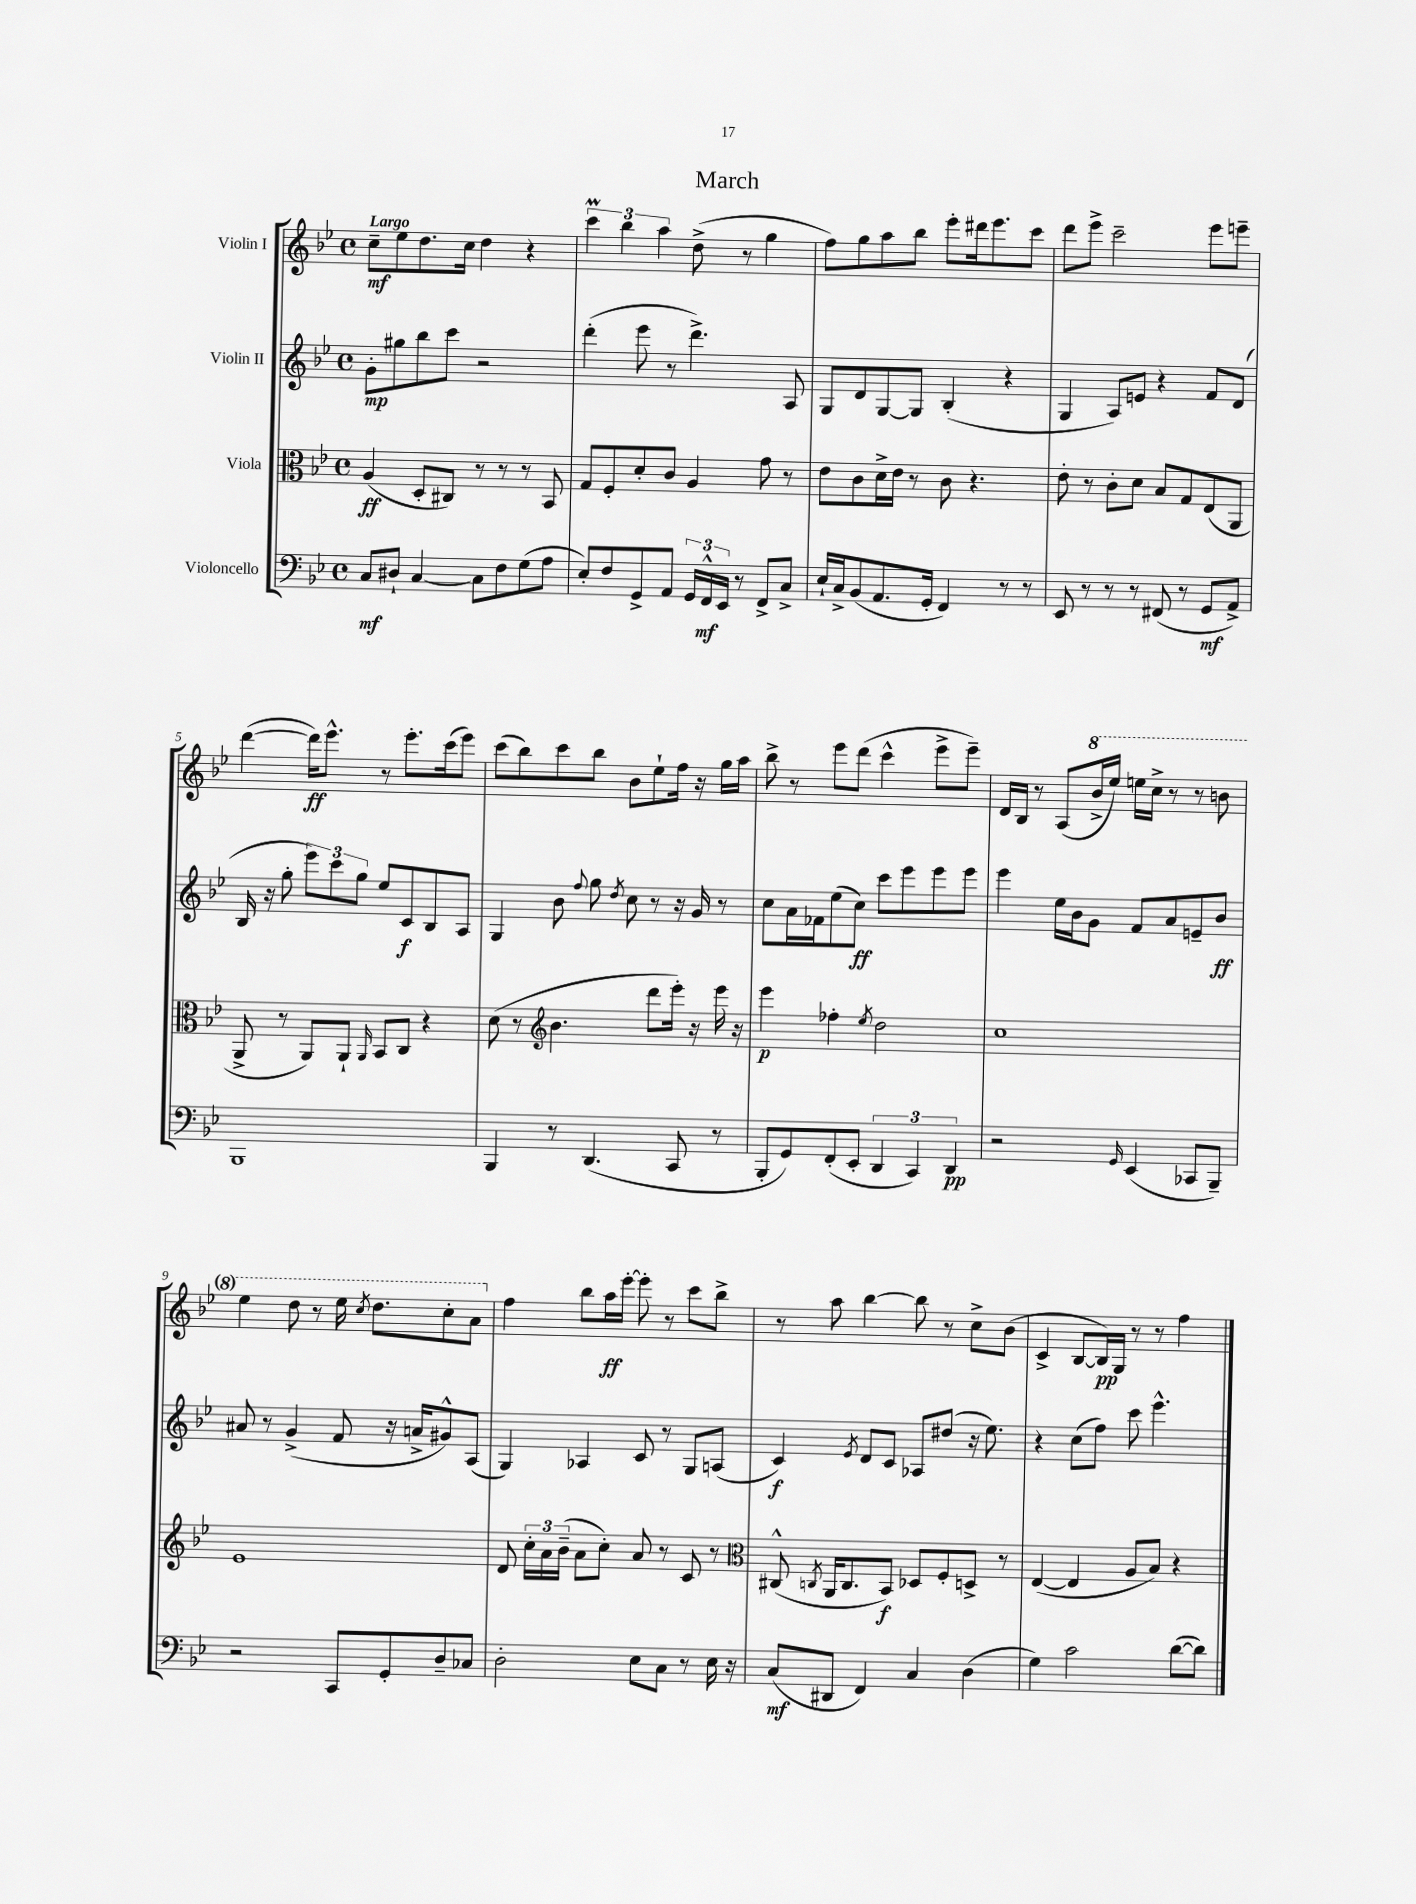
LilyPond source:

\header { title = "March" }
<<
\new StaffGroup <<
\new Staff = "s0" \with { instrumentName = "Violin I" } {
    \clef treble \key bes \major \defaultTimeSignature \time 4/4 \tempo "Largo"
    \autoBeamOff c''8[--\mf ees''8 d''8. c''16] d''4 r4 |
    \tuplet 3/2 { c'''4\prall bes''4 a''4 } d''8->( r8 g''4 |
    f''8[) g''8 a''8 bes''8] ees'''8[-. dis'''16 ees'''8. c'''8] |
    d'''8[ ees'''8]-> c'''2-- ees'''8[ e'''8]-- |
    d'''4~( d'''16[\ff) ees'''8.]-^ r8 ees'''8.[-. c'''16( ees'''8]) |
    c'''8[( bes''8) c'''8 bes''8] bes'8[ ees''8-! f''16] r16 g''16[ a''16] |
    bes''8-> r8 ees'''8[ d'''8]( c'''4-^ ees'''8[-> ees'''8]--) |
    d'16[ bes16] r8 a8[( \ottava #1 bes''16-> ees'''16]) e'''16[ c'''16]-> r8 r8 b''8 |
    ees'''4 d'''8 r8 ees'''16 \acciaccatura { c'''8 } d'''8.[ c'''8-. a''8] \ottava #0 |
    f''4 bes''8[ a''16\ff ees'''16]~-. ees'''8-. r8 c'''8[ bes''8]-> |
    r8 a''8 bes''4~ bes''8 r8 c''8[-> bes'8]( |
    c'4-> bes8[~ bes16\pp) g16] r8 r8 f''4 \bar "|." |
}
\new Staff = "s1" \with { instrumentName = "Violin II" } {
    \clef treble \key bes \major \defaultTimeSignature \time 4/4
    \autoBeamOff g'8[-.\mp gis''8 bes''8 c'''8] r2 |
    d'''4-.( ees'''8 r8 d'''4.->) a8 |
    g8[ d'8 g8~ g8] bes4-.( r4 |
    g4 a8[) e'8] r4 f'8[ d'8]( |
    bes16 r16 g''8-. \tuplet 3/2 { ees'''8[) c'''8 g''8] } ees''8[ c'8\f bes8 a8] |
    g4 bes'8 \appoggiatura { f''8 } g''8 \acciaccatura { d''8 } c''8 r8 r16 g'16 r8 |
    c''8[ a'16 fes'16 ees''8( c''8]\ff) c'''8[ ees'''8 ees'''8 ees'''8] |
    ees'''4 ees''16[ bes'16 g'8] f'8[ a'8 e'8-- bes'8]\ff |
    ais'8 r8 g'4->( f'8 r16 a'16[-> gis'8-^) a8]( |
    g4) aes4 c'8 r8 g8[ a8]( |
    c'4\f) \acciaccatura { ees'8 } d'8[ c'8] aes8[ dis''8]( r16 ees''8.) |
    r4 c''8[( f''8]) c'''8 ees'''4.-^ \bar "|." |
}
\new Staff = "s2" \with { instrumentName = "Viola" } {
    \clef alto \key bes \major \defaultTimeSignature \time 4/4
    \autoBeamOff a4\ff( d8[-. cis8]) r8 r8 r8 bes,8 |
    g8[ f8-. d'8-. c'8] a4 g'8 r8 |
    ees'8[ c'8 d'16-> ees'16] r8 c'8 r4. |
    ees'8-. r8 c'8[-. d'8] bes8[ g8 ees8( a,8] |
    a,8-> r8 a,8[) a,8]-! \grace { a,16 } bes,8[ c8] r4 |
    d'8( r8 \clef treble bes'4. d'''8[ ees'''16]-.) r16 ees'''16 r16 |
    ees'''4\p fes''4-. \acciaccatura { ees''8 } d''2 |
    c''1 |
    ees'1 |
    d'8 \tuplet 3/2 { c''16[-. a'16 bes'16]--( } a'8[ c''8]-.) a'8 r8 c'8 r8 |
    \clef alto cis8-^( \acciaccatura { c8 } a,16[ c8. bes,8]\f) des8[ f8-. d8]-> r8 |
    ees4~( ees4 a8[ bes8]) r4 \bar "|." |
}
\new Staff = "s3" \with { instrumentName = "Violoncello" } {
    \clef bass \key bes \major \defaultTimeSignature \time 4/4
    \autoBeamOff c8[\mf dis8]-! c4~ c8[ f8 g8( a8] |
    ees8[-.) f8 g,8-> a,8] \tuplet 3/2 { g,16[ f,16-^\mf ees,16] } r8 f,8[-> c8]-> |
    ees16[-! c16-> bes,8( a,8. g,16]-. f,4) r8 r8 |
    ees,8 r8 r8 r8 fis,8( r8 g,8[\mf a,8]->) |
    bes,,1 |
    bes,,4 r8 d,4.( c,8 r8 |
    bes,,8[-. g,8) f,8-.( ees,8]-. \tuplet 3/2 { d,4 c,4) d,4\pp } |
    r2 \grace { g,16 } ees,4( ces,8[ bes,,8]--) |
    r2 c,8[ g,8-. d8-- ces8] |
    d2-. ees8[ c8] r8 ees16 r16 |
    c8[\mf( dis,8] f,4) c4 d4( |
    g4) c'2 d'8[~( d'8]) \bar "|." |
}
>>
>>
